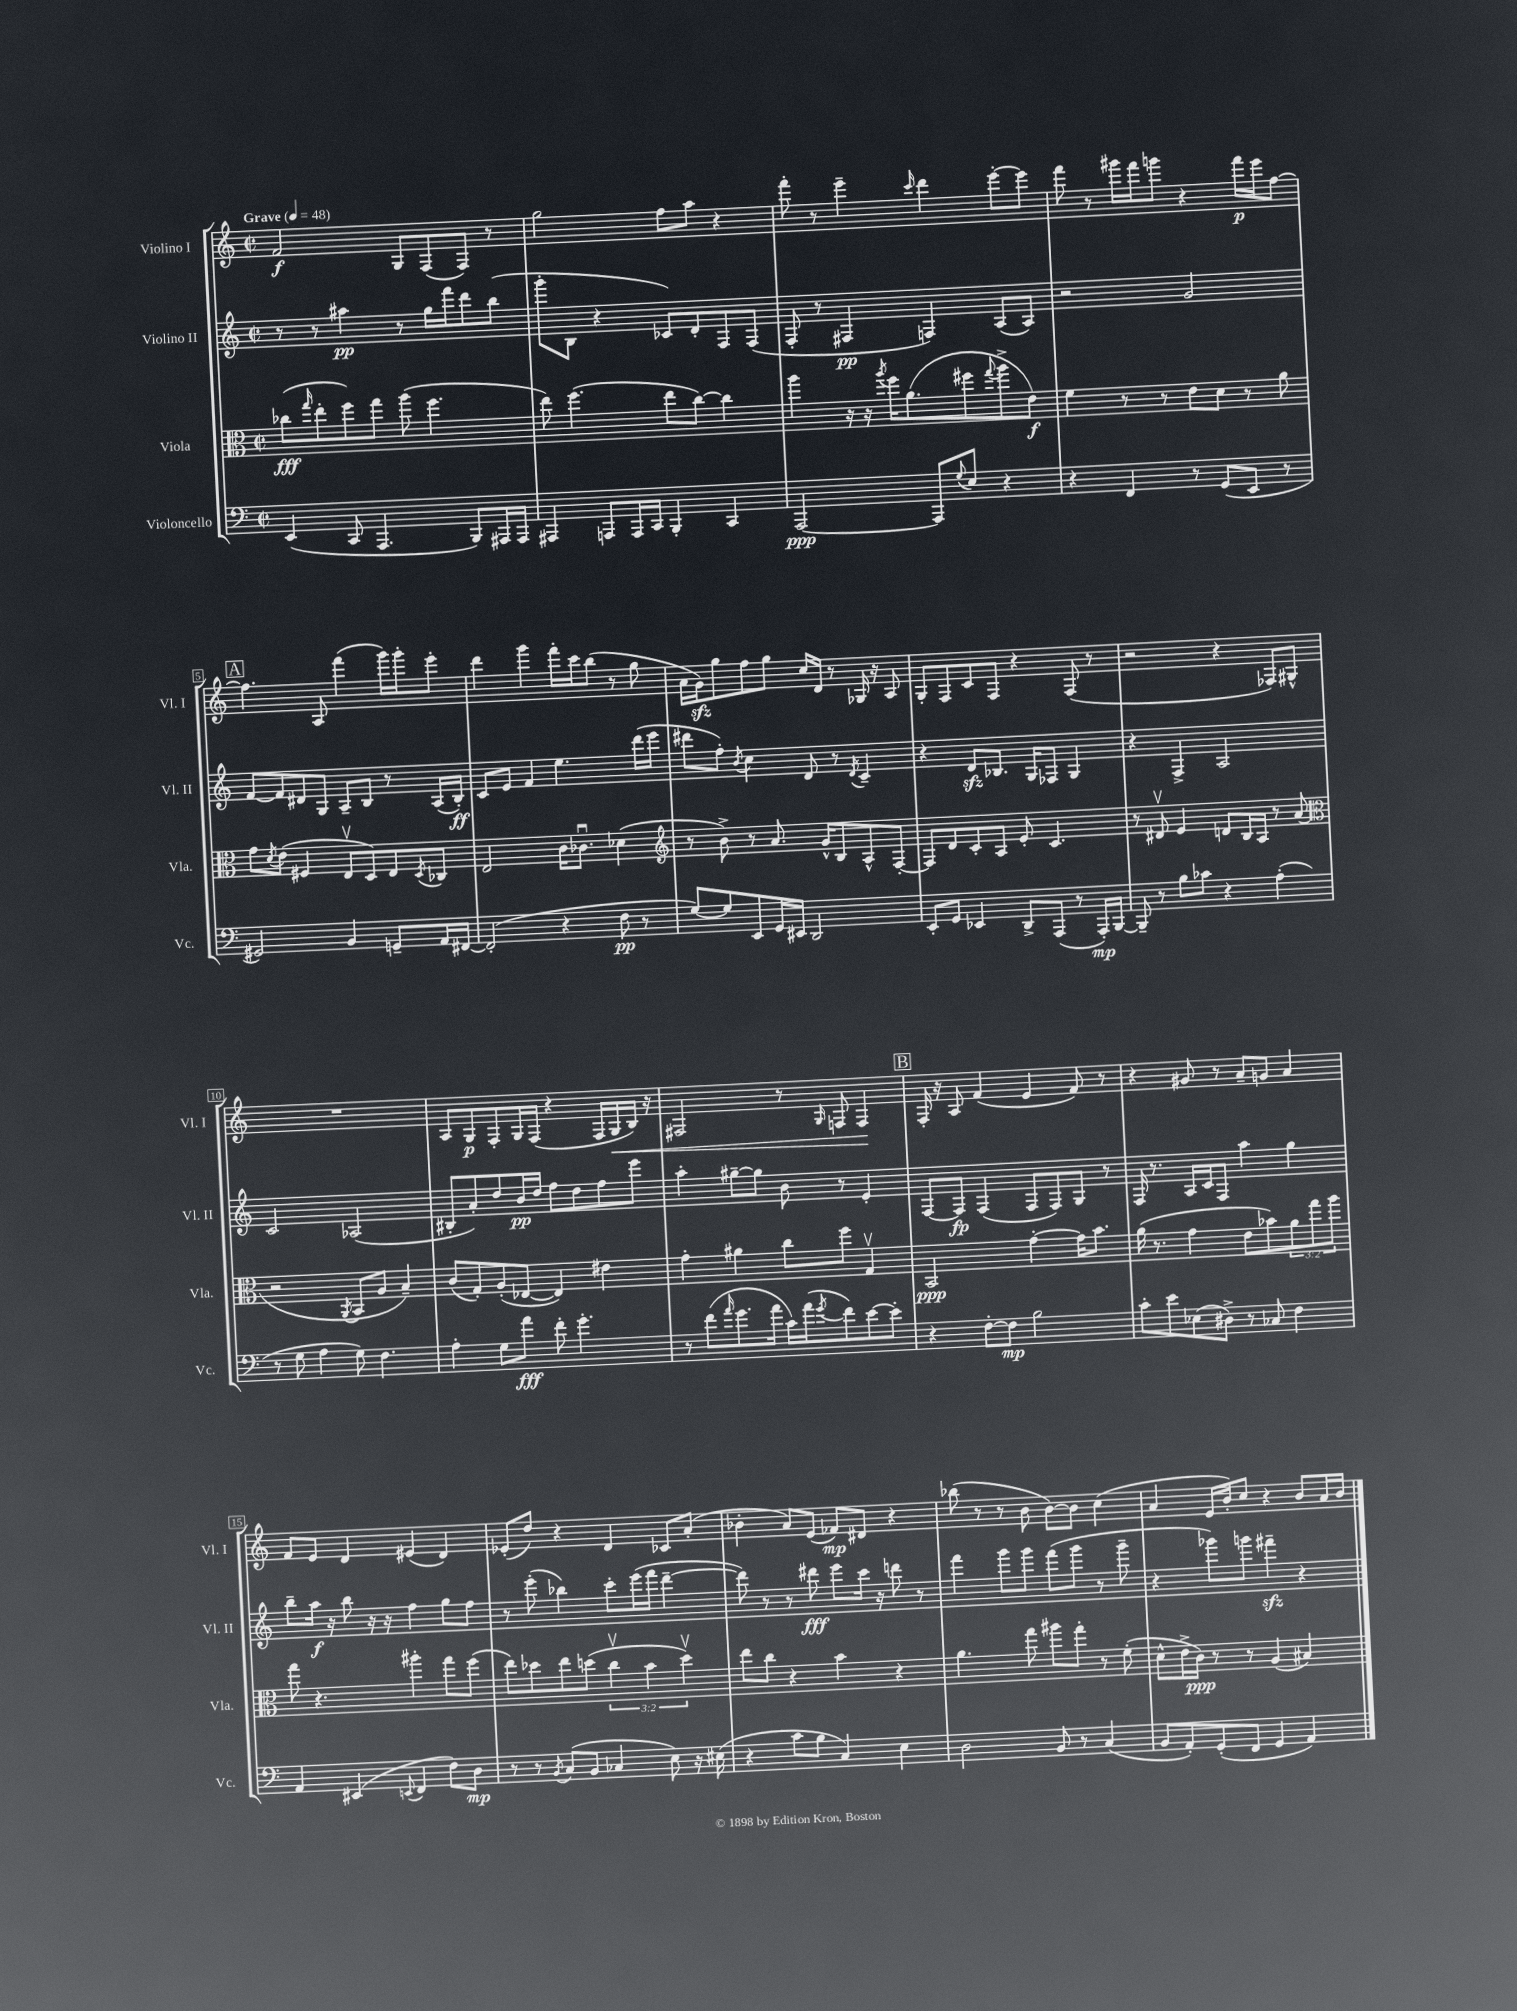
<<
\new StaffGroup <<
\new Staff = "s0" \with { instrumentName = "Violino I" shortInstrumentName = "Vl. I" } {
    \clef treble \key c \major \defaultTimeSignature \time 2/2 \tempo "Grave" 4 = 48
    f'2\f g8 f8( f8) r8 |
    g''2 f''8 a''8 r4 |
    f'''8-. r8 e'''4-- \grace { c'''16 } d'''4 e'''8~-. e'''8 |
    f'''8 r8 gis'''16 f'''16 g'''8 r4 f'''16\p e'''16 f''8~ |
    \mark \markup { \box "A" } f''4. a8 f'''4( g'''16) g'''16-. e'''8-. |
    d'''4 g'''4 f'''16-. c'''16 b''8( r8 g''8 |
    a'16 g'16\sfz) g''8 f''8 g''8 c''16 d'16 r8 ges16 r16 a8 |
    g8-. f8 c'8 f8 r4 f8( r8 |
    r2 r4 fes8) gis8-^ |
    R1 |
    a8 g8\p f8-. g16 f16( r4 f16 g16\< b16) r16 |
    fis2 r8 \grace { g16 } f8 f4\! |
    \mark \markup { \box "B" } f16-. r16 a8 f'4( e'4 f'8) r8 |
    r4 gis'8 r8 a'8-- g'8 a'4 |
    f'8 e'8 d'4 eis'4( d'4) |
    ees'8-.( d''8) r4 d'4 ces'8 a'8-.( |
    bes'4-. a'8) e'8( fes'8\mp) dis'8 r4 |
    bes''8( r8 r8 b'8 b'8~) b'8 c''4( |
    a'4 e'16 b'16-.) c''8 r4 b'8 a'16 b'16 \bar "|." |
}
\new Staff = "s1" \with { instrumentName = "Violino II" shortInstrumentName = "Vl. II" } {
    \clef treble \key c \major \defaultTimeSignature \time 2/2
    r8 r8 ais''4\pp r8 g''16 f'''16 d'''8 b''8( |
    g'''8-. b8 r4 ces'8) d'8-. f8 f8( |
    f8-. r8 fis4\pp f4) a8( a8) |
    r2 g'2 |
    \mark \markup { \box "A" } f'8~ f'8 dis'8 g8 a8-- b8 r8 a16( b16-.\ff) |
    c'8 e'8 f'4 e''4. d'''16( e'''16 |
    dis'''8 f''8-.) \acciaccatura { b'8 } c''4 d'8 r8 \acciaccatura { d'8 } c'4-- |
    r4 d'8\sfz bes8. g16 fes8 g4 |
    r4 f4-> a2 |
    c'2 aes2( |
    bis8-. a'8-.) d''8 b'16\pp d''16 f''8 d''8 f''8 e'''8 |
    a''4-. gis''8~-- gis''8 b'8 r8 e'4-. |
    \mark \markup { \box "B" } f8~ f8\fp f4( f8 f8) g8 r8 |
    f16 r8. a16 c'16 f8 a''4 g''4 |
    b''8-- a''16\f r16 b''8 r16 r16 f''4 g''8 f''8 |
    r8 e'''8-.( bes''4) c'''8-. e'''16( f'''16 d'''4~-- |
    d'''8) r8 r8 dis'''8\fff e'''8 c'''16 r16 d'''8 r8 |
    f'''4 g'''8 g'''8 f'''8( g'''8 r8 g'''8-- |
    r4 ges'''8) g'''8 fis'''4--\sfz r4 \bar "|." |
}
\new Staff = "s2" \with { instrumentName = "Viola" shortInstrumentName = "Vla." } {
    \clef alto \key c \major \defaultTimeSignature \time 2/2 \override Staff.TupletNumber.text = #tuplet-number::calc-fraction-text
    ces''8\fff( \grace { g''16 } e''8-. f''8) g''8 a''8( f''4. |
    e''8) f''4.( e''8 c''8~) c''4 |
    a''4 r16 r16 \acciaccatura { a''8 } f''16 a'8.( fis''8 \appoggiatura { g''8 } a''8-> e'8\f) |
    f'4 r8 r8 e'8 d'8 r8 a'8 |
    \mark \markup { \box "A" } g'8 \acciaccatura { d'8 } e'8( fis4 e8\upbow d8) e8 \acciaccatura { d8 } ces8 |
    e2 c'16 ces'8.\downbow des'4( |
    \clef treble r8 b'8->) r8 a'8. g'16-^ b8 a8-^ f8~-. |
    f8 d'8 c'8-. a8 e'8-. c'4. |
    r8 dis'8\upbow e'4 d'8 b16 a16 r8 a'8( |
    \clef alto r2 \acciaccatura { a,8 } b,8 a8 b4--) |
    c'8( g8-.) a8-.( ees8~ ees4) eis'4 |
    g'4-. ais'4 c''8 f''8 g4\upbow |
    \mark \markup { \box "B" } b,2\ppp g'4~-. g'16 b'8. |
    a'16( r8. g'4 e'8 bes'8) \tuplet 3/2 { a'8 g''8 a''8 } |
    g''8 r4. ais''4-. g''8 f''8( |
    e''8) des''8 e''8 d''8( \tuplet 3/2 { c''4\upbow b'4 d''4\upbow) } |
    e''8 c''8 r4 b'4 r4 |
    a'4. g''8 ais''8 g''8-. r8 f'8-.( |
    d'8-^ e'16-> c'16\ppp) r8 r8 a4( bis4) \bar "|." |
}
\new Staff = "s3" \with { instrumentName = "Violoncello" shortInstrumentName = "Vc." } {
    \clef bass \key c \major \defaultTimeSignature \time 2/2
    e,4( c,8 a,,4. b,,8) ais,,16 ais,,16 |
    ais,,4 a,,8 a,,16 c,16 b,,4-. c,4 |
    a,,2~\ppp a,,8 \appoggiatura { g8 } e8 r4 |
    r4 f,4 r8 g,8( e,8 r8 |
    \mark \markup { \box "A" } gis,2) b,4 g,8-- a,16 fis,16~ |
    fis,2-.( r4 f8\pp r8 |
    g8~) g8 e,8 g,16 eis,16 d,2 |
    e,8-. g,8 ees,4 d,8-> a,,8( r8 a,,16-.\mp) b,,16~ |
    b,,8-- r8 b8 ces'8 r4 a4-.( |
    r8 g8 a4 g8) f4. |
    a4-. g8 a'8\fff f'8-. g'4.-. |
    r8 f'8( \grace { a'16 } g'8. a'16 c'16) a'16( \acciaccatura { g'8 } f'8) e'8~ e'8-. |
    \mark \markup { \box "B" } r4 f8~-. f8\mp b2 |
    c'8-. e'8 ees8( dis8->) r8 ces8 f4 |
    a,4 eis,4( \appoggiatura { e,8 } f,4 f8) d8\mp |
    r8 r8 \acciaccatura { b,8 } c8( b,8 ces4 e8) r16 eis16( |
    r4 c'8 b8 c4) e4 |
    d2 b,8 r8 c4( |
    b,8 a,8-.) g,8-.( f,8 g,4 a,4) \bar "|." |
}
>>
>>
\layout { \context { \Score \override BarNumber.stencil = #(make-stencil-boxer 0.1 0.3 ly:text-interface::print) } }
